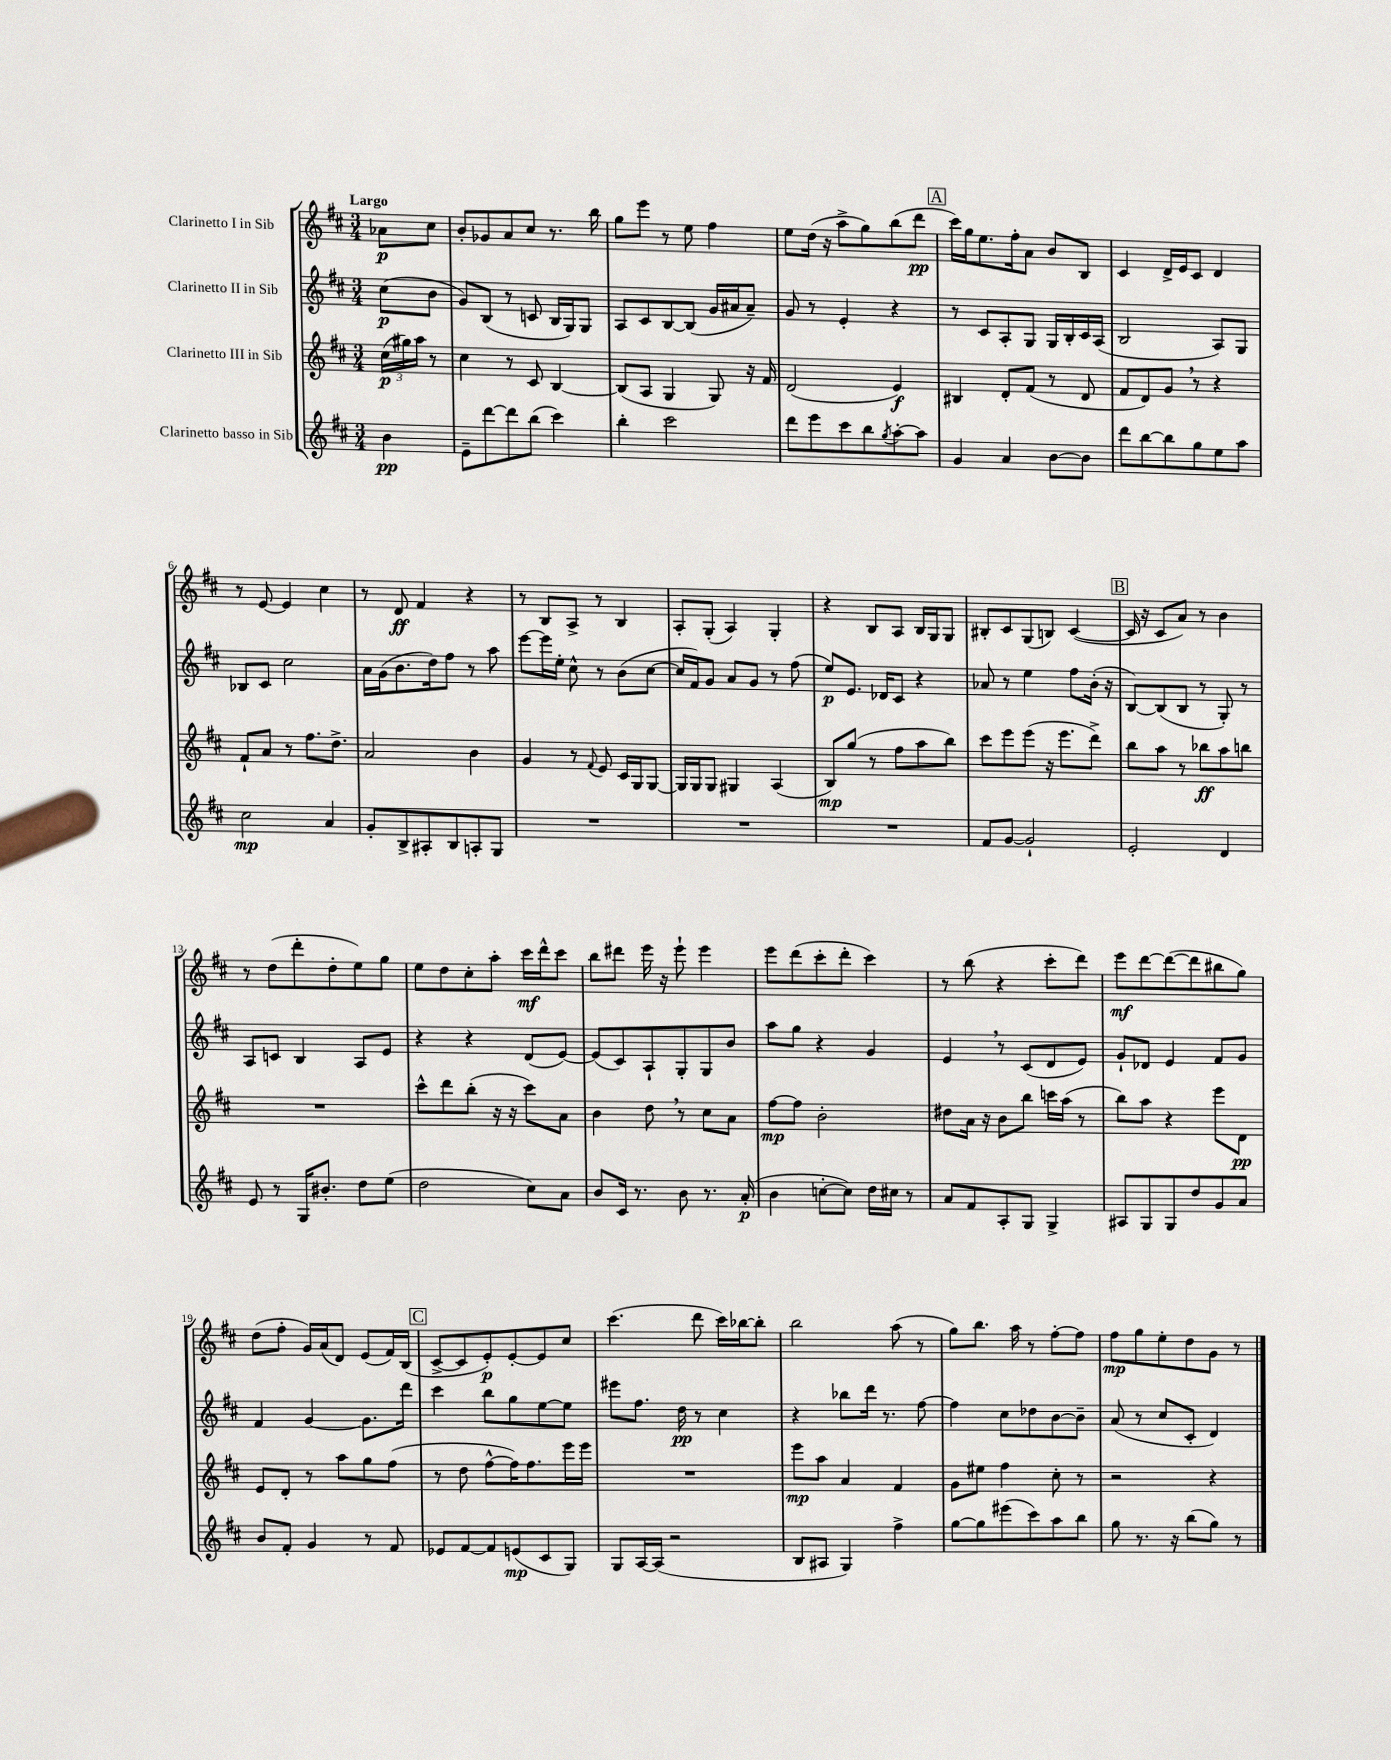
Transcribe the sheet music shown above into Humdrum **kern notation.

**kern	**kern	**kern	**kern
*staff4	*staff3	*staff2	*staff1
*clefG2	*clefG2	*clefG2	*clefG2
*k[f#c#]	*k[f#c#]	*k[f#c#]	*k[f#c#]
*M3/4	*M3/4	*M3/4	*M3/4
4b	(24cc#	(8cc#	8a-
.	24gg#)	.	.
.	24aa	.	.
.	8r	8b	8cc#
=	=	=	=
8e~	4cc#	8g)	8b'
[8ddd	.	(8B	8g-
8ddd]	8r	8r	8a
(8bb	8c#	8c	8cc#
4ccc#)	[4B	16B	8.r
.	.	16G)	.
.	.	8G	.
.	.	.	16bb
=	=	=	=
4bb'	(8B]	8A	8gg
.	8A	8c#	8eee
2ccc#	4G	[8B	8r
.	.	(8B]	8ee
.	8G)	16g	4ff#
.	.	16a#	.
.	16r	8a#~)	.
.	16f#	.	.
=	=	=	=
8ddd	(2d	8g	8ee
8eee	.	8r	(16dd
.	.	.	16r
8ccc#	.	4e'	8aa^
8bb	.	.	8gg)
8qgg	.	.	.
[8aa'	4e)	4r	(8bb
8aa]	.	.	8ddd
=	=	=	=
4g	4B#	8r	16ccc#)
.	.	.	16gg
.	.	8c#	8.ee
4a	8d'	8A'	.
.	.	.	16ff#'
.	(8f#	8G	8a
[8b	8r	16G	8b
.	.	16B'	.
8b]	8d	16c#	8B
.	.	(16A	.
=	=	=	=
8ddd	8f#	2B	4c#
[8bb	8d)	.	.
8bb]	8g	.	16d^
.	.	.	16e
8gg	8r	.	8c#
8ee	4r	8A)	4d
8aa	.	8G	.
=	=	=	=
2cc#	8f#`	8B-	8r
.	8a	8c#	[8e
.	8r	2cc#	4e]
.	8.ff#	.	.
4a	.	.	4cc#
.	8.dd^	.	.
=	=	=	=
8g'	2a	16a	8r
.	.	(16g	.
8B^	.	8.b	8d
8A#'	.	.	4f#
.	.	16dd)	.
8B	.	8ff#	.
8A'	4b	8r	4r
8G	.	8aa	.
=	=	=	=
2.r	4g	[8eee	8r
.	.	16eee]	8B
.	.	16ee'	.
.	8r	8cc#^^	8A^
.	8qqf#	.	.
.	8e	8r	8r
.	16c#	(8b	4B
.	16G	.	.
.	[8G	[8cc#	.
=	=	=	=
2.r	16G]	16cc#]	8A'
.	16G	16f#)	.
.	8G	8g	(8G'
.	4G#	8a	4A)
.	.	8g	.
.	(4A	8r	4G'
.	.	(8ff#	.
=	=	=	=
2.r	8B)	8ee)	4r
.	(8gg	8.e	.
.	8r	.	8B
.	.	16d-	.
.	8ff#	8c#	8A
.	8aa	4r	16B
.	.	.	16G
.	8bb)	.	8G
=	=	=	=
8f#	8ccc#	8a-	8B#'
[8g	8eee	8r	8c#
2g`]	(8eee	4ee	(8G
.	16r	.	8B)
.	8.eee	.	.
.	.	8ff#	([4c#
.	8ddd^)	(16b'	.
.	.	16r	.
=	=	=	=
2e'	8bb	[8B)	16c#]
.	.	.	16r
.	8aa	(8B]	8c#
.	8r	8B	8a)
.	8bb-	8r	8r
4d	8aa	8G')	4b
.	8bb	8r	.
=	=	=	=
8e	2.r	8A	8r
8r	.	8c	(8dd
16G	.	4B	8ddd'
8.b#'	.	.	.
.	.	.	8dd'
8dd	.	8A	8ee)
(8ee	.	8e	8gg
=	=	=	=
2dd	8ccc#^^	4r	8ee
.	8ddd	.	8dd
.	(8bb'	4r	8cc#'
.	16r	.	8aa'
.	16r	.	.
8cc#)	8ccc#)	(8d	16ccc#
.	.	.	16ddd^^
8a	8a	[8e)	8ccc#
=	=	=	=
8b	4b	(8e]	8bb
16c#	.	8c#)	8ddd#
8.r	.	.	.
.	8dd	8A`	16eee
.	.	.	16r
8b	8r	8G'	8eee`
8.r	8cc#	8G	4eee
.	8a	8b	.
(16a'	.	.	.
=	=	=	=
4b	[8ff#	8aa	8eee
.	8ff#]	8gg	(8ddd
[8cc'	2b'	4r	8ccc#'
8cc])	.	.	8ddd'
16dd	.	4g	4ccc#)
16cc#	.	.	.
8r	.	.	.
=	=	=	=
8a	8dd#	4e	8r
8f#	16a	.	(8bb
.	16r	.	.
8A'	8b	8r	4r
8G	8bb	(8c#	.
4G^	16ccc	8d	8ccc#'
.	(16aa	.	.
.	8r	8e)	8ddd)
=	=	=	=
8A#	8bb)	8g`	8eee
8G	8aa	8d-	[8ddd
8G	4r	4e	(8ddd_
8dd	.	.	8ddd]
8g	8eee	8f#	8bb#
8a	8d	8g	8gg)
=	=	=	=
8b	8e	4f#	(8dd
8f#'	8d'	.	8ff#'
4g	8r	[4g	16g)
.	.	.	(16a
.	8aa	.	8d)
8r	8gg	8.g]	(8e
8f#	(8ff#	.	16f#)
.	.	16ddd	(16B
=	=	=	=
8e-	8r	4ccc#	[8c#^
[8f#	8dd	.	8c#]
8f#]	[8ff#^^	8bb	8e')
(8e	16ff#])	8gg	[8e'
.	8.ff#	.	.
8c#	.	[8ee	8e]
8G)	16eee	8ee]	8cc#
.	16eee	.	.
=	=	=	=
8G	2.r	8eee#	(4.ccc#
[16A	.	8.ff#	.
(16A]	.	.	.
2r	.	.	.
.	.	16dd	.
.	.	8r	8ddd
.	.	4cc#	16ccc#)
.	.	.	[16bb-
.	.	.	8bb-']
=	=	=	=
8B	8eee	4r	2bb
8A#	8aa	.	.
4G)	4a	8bb-	.
.	.	16ddd	.
.	.	8.r	.
4ff#^	4f#	.	(8aa
.	.	[8ff#	8r
=	=	=	=
[8gg	8g	4ff#]	8gg)
8gg]	8ee#	.	8.bb
(8eee#	4ff#	8cc#	.
.	.	.	16aa
8ccc#)	.	8dd-	8r
8aa	8cc#'	[8b	[8ff#'
8bb	8r	8b~]	8ff#]
=	=	=	=
8gg	2r	(8a	8ff#
8.r	.	8r	8gg
.	.	8cc#	8ee'
16r	.	.	.
(8bb	.	8c#'	8dd
8gg)	4r	4d)	8g
8r	.	.	8r
==	==	==	==
*-	*-	*-	*-
